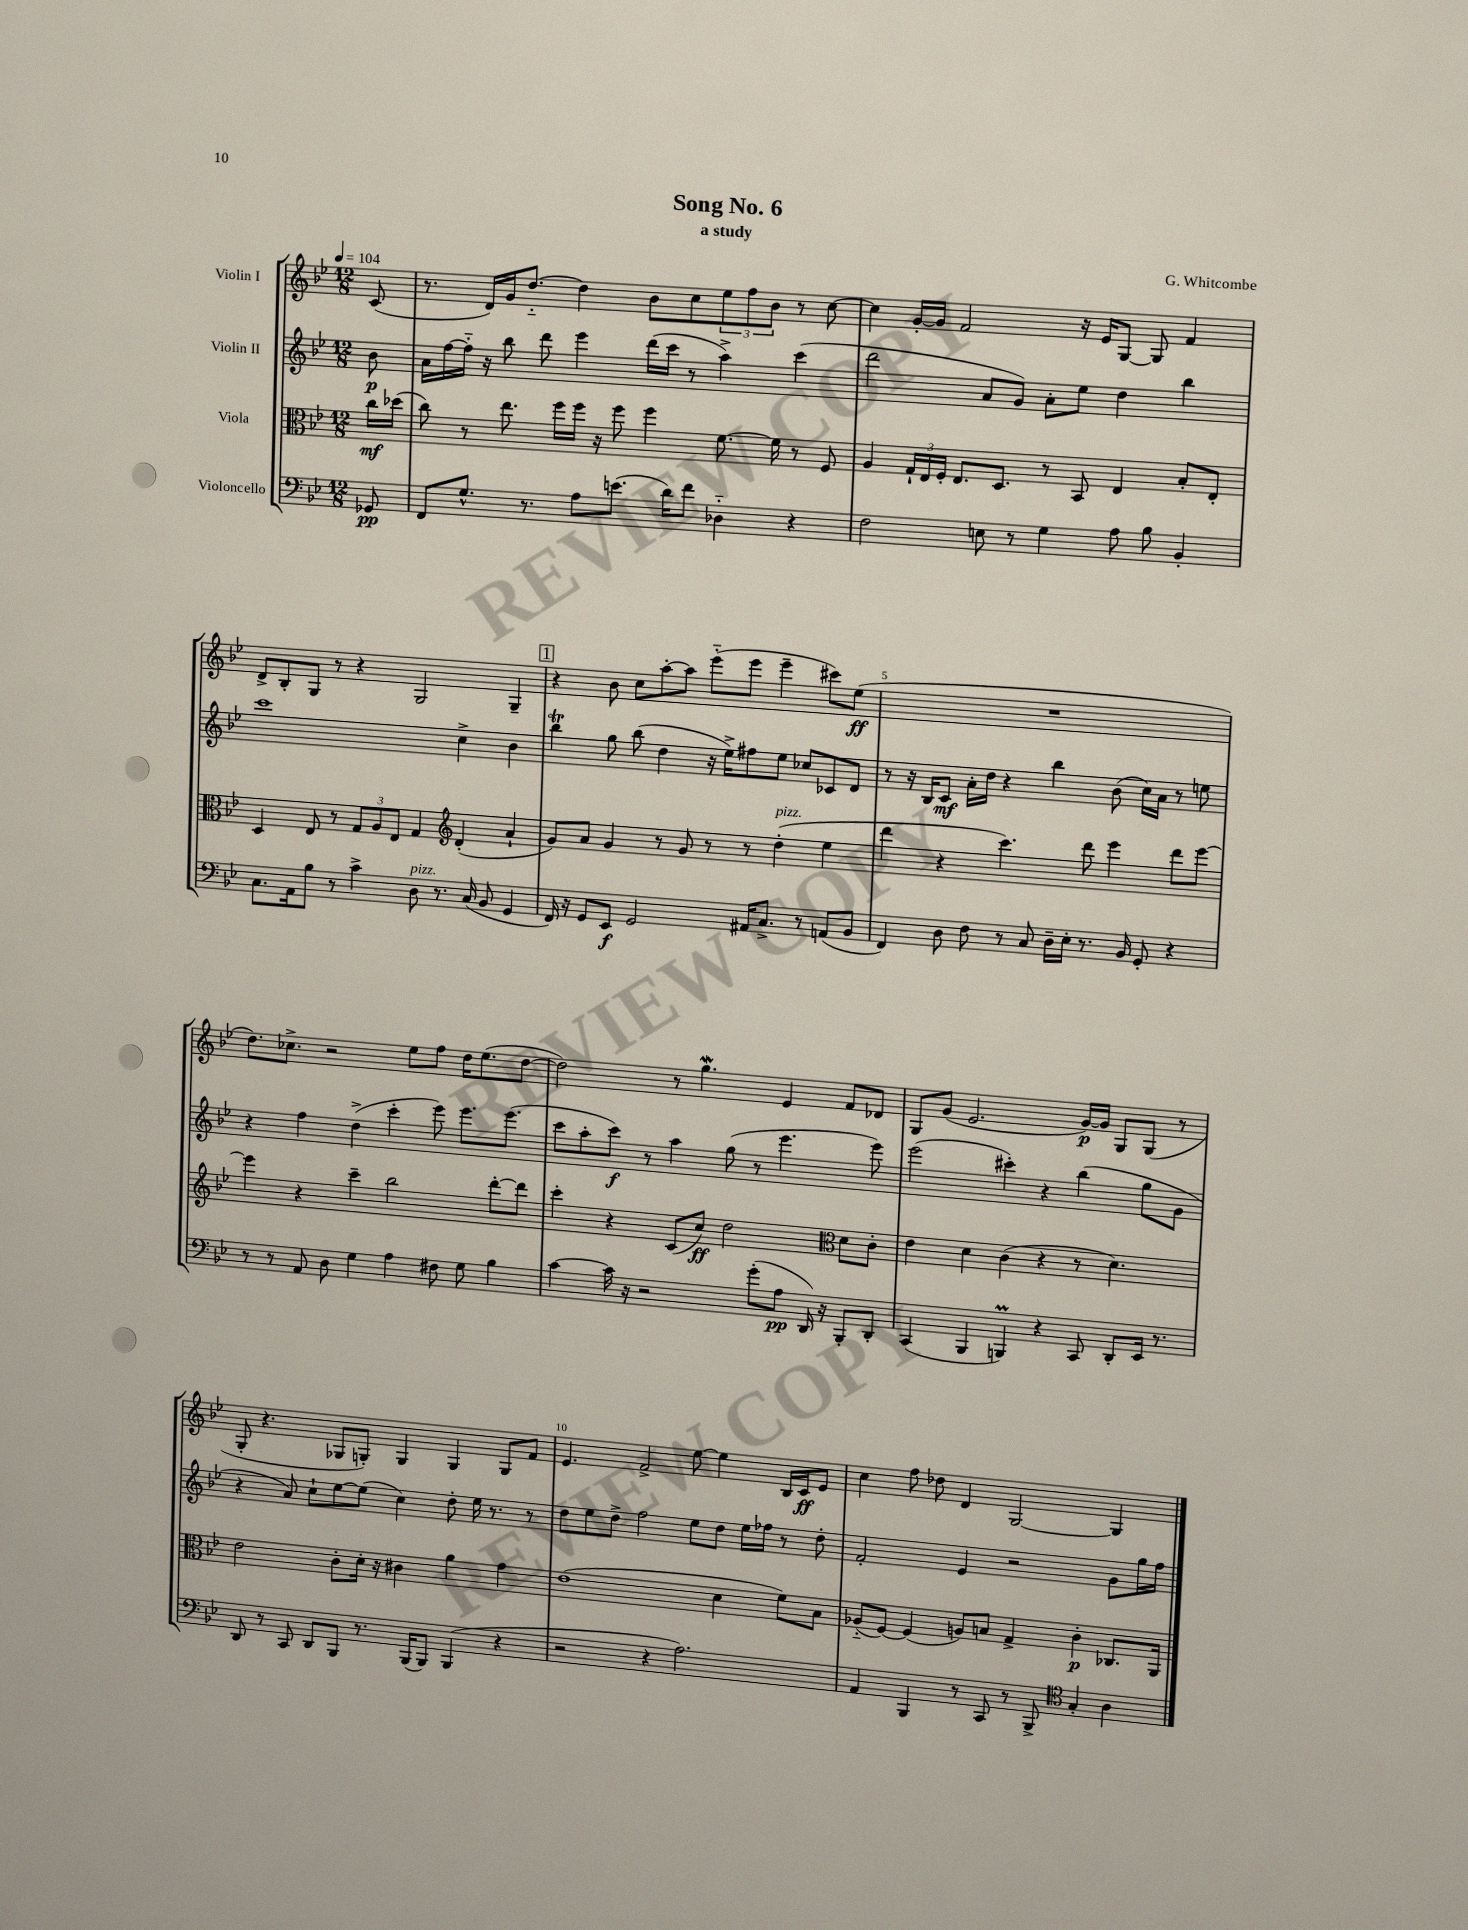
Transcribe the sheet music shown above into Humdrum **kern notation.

**kern	**dynam	**kern	**dynam	**kern	**dynam	**kern	**dynam
*part4	*part4	*part3	*part3	*part2	*part2	*part1	*part1
*staff4	*staff4	*staff3	*staff3	*staff2	*staff2	*staff1	*staff1
*I"Violoncello	*	*I"Viola	*	*I"Violin II	*	*I"Violin I	*
*clefF4	*	*clefC3	*	*clefG2	*	*clefG2	*
*k[b-e-]	*	*k[b-e-]	*	*k[b-e-]	*	*k[b-e-]	*
*M12/8	*	*M12/8	*	*M12/8	*	*M12/8	*
*MM104	*	*MM104	*	*MM104	*	*MM104	*
=	=	=	=	=	=	=	=
8GG-X/	pp	16cc\LL	mf	8b-\	p	(8c/	.
.	.	(16dd-X\JJ	.	.	.	.	.
=1	=1	=1	=1	=1	=1	=1	=1
8FF/L	.	8cc\)	.	16a\LL	.	8.r	.
.	.	.	.	[16ff\	.	.	.
8.G^^/J	.	8r	.	16ff\JJ]	.	.	.
.	.	.	.	16r	.	16d/LL)	.
.	.	8.ee-\	.	8bb-\	.	16g/J	.
8.r	.	.	.	.	.	[8.dd/J	.
.	.	.	.	8ddd\	.	.	.
.	.	16ff\LL	.	.	.	.	.
8A\L	.	16ff\JJ	.	4eee-\	.	4dd\]	.
.	.	16r	.	.	.	.	.
(8.en\J	.	8ff\	.	.	.	.	.
.	.	4ff\	.	(16ddd\LL	.	8b-\L	.
16d\KL)	.	.	.	16ccc\JJ	.	.	.
8f\J	.	.	.	8r	.	8cc\	.
4D-X\	.	[8.f\	.	4aa^\)	.	12ee-\	.
.	.	.	.	.	.	12ff\	.
.	.	.	.	.	.	12b-\J	.
.	.	16f\]	.	.	.	.	.
4r	.	8r	.	(4ccc\	.	8r	.
.	.	8F/	.	.	.	[8cc\	.
=2	=2	=2	=2	=2	=2	=2	=2
2F\	.	4A/	.	2ddd\	.	4cc\]	.
.	.	24G`/LL	.	.	.	[16g'/LL	.
.	.	24E-/	.	.	.	.	.
.	.	.	.	.	.	16g/JJ]	.
.	.	24F'/JJ	.	.	.	.	.
.	.	8.E-/L	.	.	.	2f/	.
8En\	.	.	.	8a/L	.	.	.
.	.	8.D/J	.	.	.	.	.
8r	.	.	.	8g/J)	.	.	.
4G\	.	8r	.	8a'\L	.	.	.
.	.	8BB-/	.	8ee-\J	.	16r	.
.	.	.	.	.	.	16e-/KL	.
8A\	.	4E-/	.	4dd\	.	[8G/J	.
8B-\	.	.	.	.	.	8G/]	.
4BB-'/	.	8B-'/L	.	4bb-\	.	4f/	.
.	.	8E-'/J	.	.	.	.	.
!!LO:LB:g=z
=3	=3	=3	=3	=3	=3	=3	=3
8.C\L	.	4D/	.	1ccc	.	8d^/L	.
.	.	.	.	.	.	8B-'/	.
16AA\k	.	.	.	.	.	.	.
8B-\J	.	8E-/	.	.	.	8G/J	.
8r	.	8r	.	.	.	8r	.
4c^\	.	12G/L	.	.	.	4r	.
.	.	12A/	.	.	.	.	.
.	.	12E-/J	.	.	.	.	.
!LO:TX:a:i:t=pizz.	!	!	!	!	!	!	!
8D\	.	4G/	.	.	.	2G/	.
8.r	.	.	.	.	.	.	.
*	*	*clefG2	*	*	*	*	*
.	.	(4d'/	.	4cc^\	.	.	.
(16C/	.	.	.	.	.	.	.
8BB-/	.	.	.	.	.	.	.
4GG/	.	4a`/	.	4b-\	.	4G~/	.
!!LO:REH:place=s1:t=1
=4	=4	=4	=4	=4	=4	=4	=4
16FF/)	.	8g/L)	.	4bb-T\	.	4r	.
16r	.	.	.	.	.	.	.
8GG/L	.	8a/J	.	.	.	.	.
8EE-/J	f	4g/	.	8gg\	.	8b-\	.
2GG/	.	.	.	(8bb-\	.	8cc\L	.
.	.	8r	.	4dd\	.	[8aa'\	.
.	.	8g/	.	.	.	8aa\J]	.
.	.	8r	.	16r	.	(8eee-\L	.
.	.	.	.	16ee-^\KL)	.	.	.
16AA#X/KL	.	8r	.	8ff#X\	.	8eee-\J	.
8.C^/J	.	.	.	.	.	.	.
!	!	!LO:TX:a:i:t=pizz.	!	!	!	!	!
.	.	(4dd'\	.	8ee-\J	.	4eee-~\	.
8r	.	.	.	8cc-X/L	.	.	.
(8AAn/L	.	4ee-\	.	8c-X/	.	8ccc#X\L)	.
8BB-/J	.	.	.	8d/J	.	(8ee-\J	ff
=5	=5	=5	=5	=5	=5	=5	=5
4FF/)	.	4ddd\	.	8r	.	1.r	.
.	.	.	.	16r	.	.	.
.	.	.	.	16B-/KL	.	.	.
8D\	.	4r	.	8c/J	mf	.	.
8F\	.	.	.	16a'\LL	.	.	.
.	.	.	.	16dd\JJ	.	.	.
8r	.	4.ccc\)	.	4r	.	.	.
8C/	.	.	.	.	.	.	.
16D~\LL	.	.	.	4bb-\	.	.	.
16E-'\JJ	.	.	.	.	.	.	.
8.r	.	8ddd\	.	.	.	.	.
.	.	4eee-\	.	(8b-\	.	.	.
16BB-/	.	.	.	.	.	.	.
8GG'/	.	.	.	16cc\LL)	.	.	.
.	.	.	.	16a\JJ	.	.	.
4r	.	8ddd\L	.	8r	.	.	.
.	.	[8eee-\J	.	8een\	.	.	.
!!LO:LB:g=z
=6	=6	=6	=6	=6	=6	=6	=6
8r	.	4eee-\]	.	4r	.	8.dd\L)	.
8r	.	.	.	.	.	.	.
.	.	.	.	.	.	8.cc-X^\J	.
8AA/	.	4r	.	4ff\	.	.	.
8D\	.	.	.	.	.	2r	.
4G\	.	4ccc~\	.	(4dd^\	.	.	.
4A\	.	2bb-\	.	4ccc'\	.	.	.
.	.	.	.	.	.	8ee-\L	.
8F#X\	.	.	.	8eee-\)	.	8ff\J	.
8G\	.	.	.	8.eee-\L	.	16dd\KL	.
.	.	.	.	.	.	(8.ee-\	.
4B-\	.	[8ddd'\L	.	.	.	.	.
.	.	.	.	(8.eee-\J	.	.	.
.	.	8ddd\J]	.	.	.	[8dd\J	.
=7	=7	=7	=7	=7	=7	=7	=7
[4c\	.	4ccc'\	.	8ccc\L	.	2dd\])	.
.	.	.	.	8aa'\	.	.	.
16c\]	.	4r	.	8ccc\J)	f	.	.
16r	.	.	.	.	.	.	.
2r	.	.	.	8r	.	.	.
.	.	(8c/L	.	4aa\	.	8r	.
.	.	8cc/J)	ff	.	.	4.ggW\	.
.	.	2dd\	.	(8gg\	.	.	.
(8g'\L	.	.	.	8r	.	.	.
8A\J	pp	.	.	4.eee-\	.	4e-/	.
16DD/)	.	.	.	.	.	.	.
16r	.	.	.	.	.	.	.
*	*	*clefC3	*	*	*	*	*
8BBB-'/L	.	8d\L	.	.	.	8f/L	.
8DD'/J	.	8c'\J	.	8eee-\)	.	8d-X/J	.
=8	=8	=8	=8	=8	=8	=8	=8
(4CC/	.	4e-\	.	(2eee-\	.	8G/L	.
.	.	.	.	.	.	(8g/J	.
4BBB-/	.	4d\	.	.	.	2.e-/	.
4BBBnm/)	.	(4c\	.	4ccc#X'\)	.	.	.
4r	.	4r	.	4r	.	.	.
8CC/	.	8r	.	(4bb-\	.	[16g/LL)	p
.	.	.	.	.	.	16g/JJ]	.
8DD'/L	.	4.d\)	.	.	.	8G/L	.
16EE-/Jk	.	.	.	8gg\L	.	(8G/J	.
8.r	.	.	.	.	.	.	.
.	.	.	.	8g\J	.	8r	.
!!LO:LB:g=z
=9	=9	=9	=9	=9	=9	=9	=9
8DD/	.	2e-\	.	4r	.	8G'/	.
8r	.	.	.	.	.	4.r	.
8CC/	.	.	.	8a/)	.	.	.
8DD/L	.	.	.	8cc`\L	.	.	.
8BBB-/J	.	8c'\L	.	[8ee-\	.	8G-X/L	.
8.r	.	16d'\Jk	.	(8ee-\J]	.	8Gn'/J)	.
.	.	16r	.	.	.	.	.
.	.	4c#X\	.	4cc\)	.	4G/	.
(16BBB-/KL	.	.	.	.	.	.	.
8BBB-/J)	.	.	.	.	.	.	.
(4BBB-/	.	4a\	.	8dd'\	.	4G/	.
.	.	.	.	16ee-\	.	.	.
.	.	.	.	8.r	.	.	.
4r	.	4g\	.	.	.	8G/L	.
.	.	.	.	8r	.	8f/J	.
=10	=10	=10	=10	=10	=10	=10	=10
2r	.	(1e-	.	8dd\L	.	4.e-/	.
.	.	.	.	8ee-\	.	.	.
.	.	.	.	8dd^\J	.	.	.
.	.	.	.	2ff\	.	2f^/	.
4r	.	.	.	.	.	.	.
2.A\)	.	.	.	.	.	.	.
.	.	.	.	8ee-\L	.	[8ee-\	.
.	.	4d\	.	8dd\J	.	4ee-\]	.
.	.	.	.	16ee-\LL	.	.	.
.	.	.	.	16ff-X\JJ	.	.	.
.	.	8f\L)	.	8r	.	16B-/LL	.
.	.	.	.	.	.	16c/J	ff
.	.	8B-\J	.	8dd'\	.	8e-/J	.
=11	=11	=11	=11	=11	=11	=11	=11
4AA/	.	(8A-X/L	.	2f'/	.	4cc\	.
.	.	[8F/J)	.	.	.	.	.
4BBB-/	.	(4F/]	.	.	.	8ff\	.
.	.	.	.	.	.	8dd-X\	.
8r	.	8An/L)	.	4e-/	.	4d/	.
8CC/	.	8Bn/J	.	.	.	.	.
8r	.	4G^/	.	2r	.	[2G/	.
8BBB-^/	.	.	.	.	.	.	.
*clefC4	*	*	*	*	*	*	*
4G'/	.	4c'\	p	.	.	.	.
4A\	.	8.C-X/L	.	8g\L	.	4G/]	.
.	.	.	.	16gg\L	.	.	.
.	.	16AA/Jk	.	16ff\JJ	.	.	.
==	==	==	==	==	==	==	==
*-	*-	*-	*-	*-	*-	*-	*-
